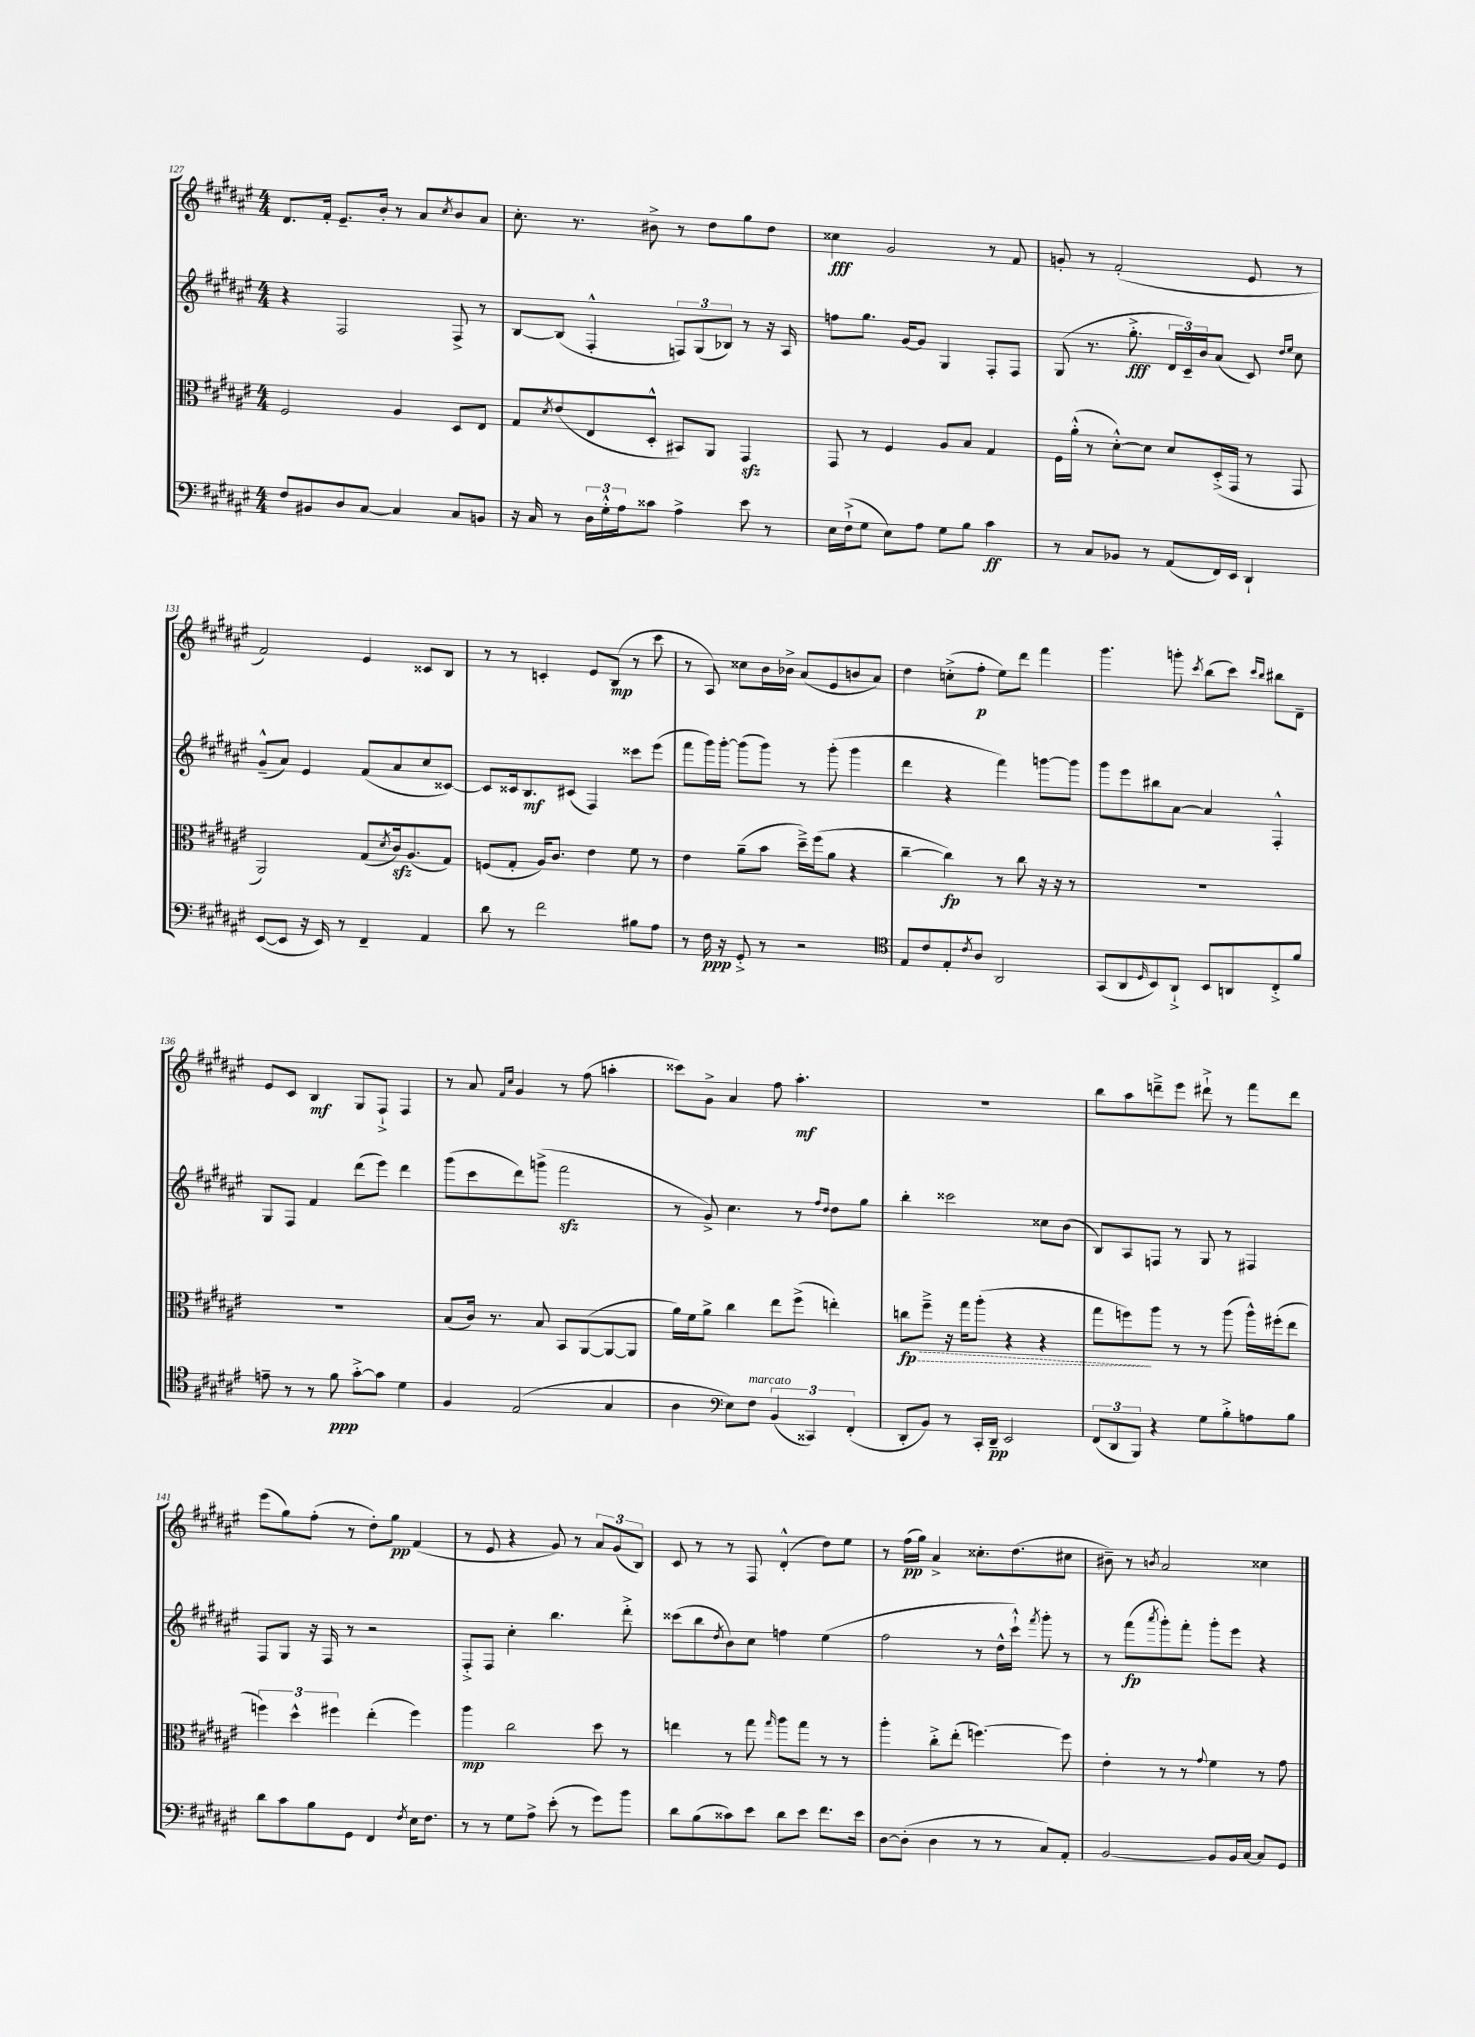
<<
\new StaffGroup <<
\new Staff = "s0" {
    \clef treble \key fis \major \numericTimeSignature \time 4/4
    dis'8. fis'16-. eis'8.-- b'16-. r8 ais'8 \acciaccatura { cis''8 } b'8 ais'8 |
    cis''8.-. r8. bis'8-> r8 dis''8 gis''8 dis''8 |
    cisis''4\fff gis'2 r8 fis'8 |
    g'8-. r8 fis'2-.( eis'8 r8 |
    fis'2) eis'4 cisis'8 b8 |
    r8 r8 c'4-. eis'8 b8\mp( r8 cis'''8 |
    r8 ais8) cisis''8 b'16 bes'16-> ais'8( eis'8 b'8 ais'8) |
    dis''4 c''8-.->( fis''8-.\p eis''8) dis'''8 fis'''4 |
    gis'''4. g'''8-. \acciaccatura { cis'''8 } b''8( cis'''8) \grace { cis'''16 b''16 } bis''8 dis'8-- |
    eis'8 cis'8 b4\mf gis8 fis8-!-> fis4 |
    r8 ais'8 \grace { fis'16 cis''16 } gis'4 r8 fis''8( a''4-. |
    cisis'''8) gis'8-> ais'4 fis''8 ais''4.-.\mf |
    R1 |
    b''8 ais''8 d'''8---> eis'''8 dis'''8-!-> r8 fis'''8 dis'''8 |
    eis'''8( gis''8) fis''8-.( r8 dis''8-.) gis''8\pp fis'4( |
    r8 eis'8 r4 gis'8) r8 \tuplet 3/2 { ais'8 gis'8( b8) } |
    cis'8 r8 r8 fis8 dis'4-.-^( dis''8) eis''8 |
    r8 fis''16\pp( gis''16) ais'4-> cisis''8.-. dis''8.( cis''8 |
    bis'8--) r8 \acciaccatura { b'8 } ais'2 cisis''4 \bar "|." |
}
\new Staff = "s1" {
    \clef treble \key fis \major \numericTimeSignature \time 4/4
    r4 fis2 fis8-> r8 |
    b8~ b8( fis4-.-^ \tuplet 3/2 { f8) gis8( bes8) } r8 r16 ais16 |
    f''8 gis''8. gis'16~ gis'8 gis4 fis8-. fis8 |
    gis8( r8. gis''8.-.->\fff \tuplet 3/2 { dis'16 cis'16--) b'16 } ais'8( cis'8) \grace { dis''16 eis''16 } cis''8 |
    gis'8---^( ais'8) eis'4 fis'8( ais'8 cis''8 cisis'8~) |
    cisis'8 cisis'16 b8.\mf cis'8( fis4) cisis'''8 eis'''8( |
    fis'''8 gis'''16) gis'''16~-. gis'''8( gis'''8) r8 gis'''8-.( gis'''4 |
    dis'''4 r4 fis'''4) g'''8~ g'''8 |
    gis'''8 eis'''8 bis''8 ais'8~ ais'4 fis4-.-^ |
    gis8 fis8 fis'4 dis'''8( eis'''8) dis'''4 |
    gis'''8( cis'''8 dis'''8) g'''8->( fis'''2\sfz |
    r8 gis'8->) cis''4. r8 \grace { fis''16 dis''16 } dis''8 gis''8 |
    b''4-. cisis'''2 cisis''8 b'8( |
    b8) ais8 f8 r8 gis8 r8 fis4 |
    fis8 gis8 r16 fis16 r8 r2 |
    fis8-.-> fis8 cis''4-. b''4. dis'''8-.-> |
    cisis'''8( b''8 \acciaccatura { dis''8 } b'8) cis''8 f''4 eis''4( |
    fis''2 r8 dis''16-^ cis'''16-!-^) \acciaccatura { fis'''8 } gis'''8-. r8 |
    r8 fis'''8\fp( \acciaccatura { ais'''8 } gis'''8-.) fis'''8-. gis'''8-. eis'''8 r4 \bar "|." |
}
\new Staff = "s2" {
    \clef alto \key fis \major \numericTimeSignature \time 4/4
    fis2 ais4 dis8 eis8 |
    gis8 \acciaccatura { dis'8 } eis'8( eis8 dis8-.-^ bis,8) ais,8 gis,4\sfz |
    gis,8 r8 fis4 ais8 b8 gis4 |
    fis16 ais'16-.-^( r8 dis'8~-.-^) dis'8 dis'8 dis16-.->( gis,16 r8 gis,8 |
    ais,2) gis8( \acciaccatura { dis'8 } cis'16\sfz) ais8.( gis8) |
    f8( gis8-. ais16) cis'8. eis'4 fis'8 r8 |
    eis'4 ais'8--( b'8 dis''16--->) fis''16( ais'8 r4 |
    cis''4~-- cis''4\fp) r8 cis''8 r16 r16 r8 |
    R1 |
    R1 |
    b8( cis'16) r8. b8 b,8 ais,8~( ais,8~ ais,8 |
    ais'16) fis'16 ais'8-> cis''4 eis''8 fis''8->( e''4-.) |
    \once \override Hairpin.style = #'dashed-line c''8\fp\> fis''8---> r16 gis''16 ais''8-.( r4 r4 |
    gis''8 f''8\!) ais''8 r8 r8 ais''8( ais''16-^) fis''16-.( eis''8 |
    \tuplet 3/2 { f''4) dis''4-^ fis''4 } eis''4-.( fis''4) |
    ais''4\mp cis''2 dis''8 r8 |
    e''4 r8 gis''8 \grace { gis''16 } ais''8 gis''8 r8 r8 |
    ais''4-. cis''8-.-> eis''8-.( f''4.~) f''8 |
    eis'4-. r8 r8 \appoggiatura { gis'8 } fis'4 r8 gis'8 \bar "|." |
}
\new Staff = "s3" {
    \clef bass \key fis \major \numericTimeSignature \time 4/4
    fis8 bis,8 dis8 cis8~ cis4 cis8 b,8 |
    r16 cis16 r8 \tuplet 3/2 { dis16 gis16-.-^ ais16 } cisis'8 ais4-> eis'8 r8 |
    eis16 fis16-!->( gis8 eis8) ais8 gis8 b8 cis'4\ff |
    r8 cis8 bes,8 r8 ais,8( fis,16) eis,16 dis,4-! |
    eis,8~( eis,8 r16 eis,16) r8 fis,4-- ais,4 |
    dis'8 r8 fis'2 bis8 ais8 |
    r8 fis16\ppp r16 gis,8-.-> r8 r2 |
    \clef tenor eis8 cis'8 eis8-. \acciaccatura { cis'8 } ais8 ais,2 |
    gis,8( ais,8 \grace { dis16 } b,8) ais,8-!-> b,8 a,8 cis8-.-> fis'8 |
    e'8-- r8 r8 fis'8\ppp gis'8~-.-> gis'8 dis'4 |
    fis4 eis2( gis4 |
    ais4 \clef bass eis8) fis8^\markup { \italic "marcato" } \tuplet 3/2 { b,4( cisis,4) fis,4-.( } |
    dis,8-. b,8) r8 cis,16-. dis,16--\pp eis,2 |
    \tuplet 3/2 { fis,8( dis,8 b,,8) } r4 gis8 b8-.-> a8 b8 |
    dis'8 cis'8 b8 gis,8 fis,4 \acciaccatura { fis8 } eis16 fis8. |
    r8 r8 gis8 ais8-> eis'8-.( r8 gis'8) b'8 |
    dis'8 b8( cisis'8) eis'8 dis'8 eis'8 fis'8. eis'16 |
    dis8~ dis8-.( dis4 r8 r8 cis8) ais,8-. |
    b,2~ b,8 b,16 cis16~ cis8 gis,8 \bar "|." |
}
>>
>>
\layout { \context { \Score currentBarNumber = #127 } }
